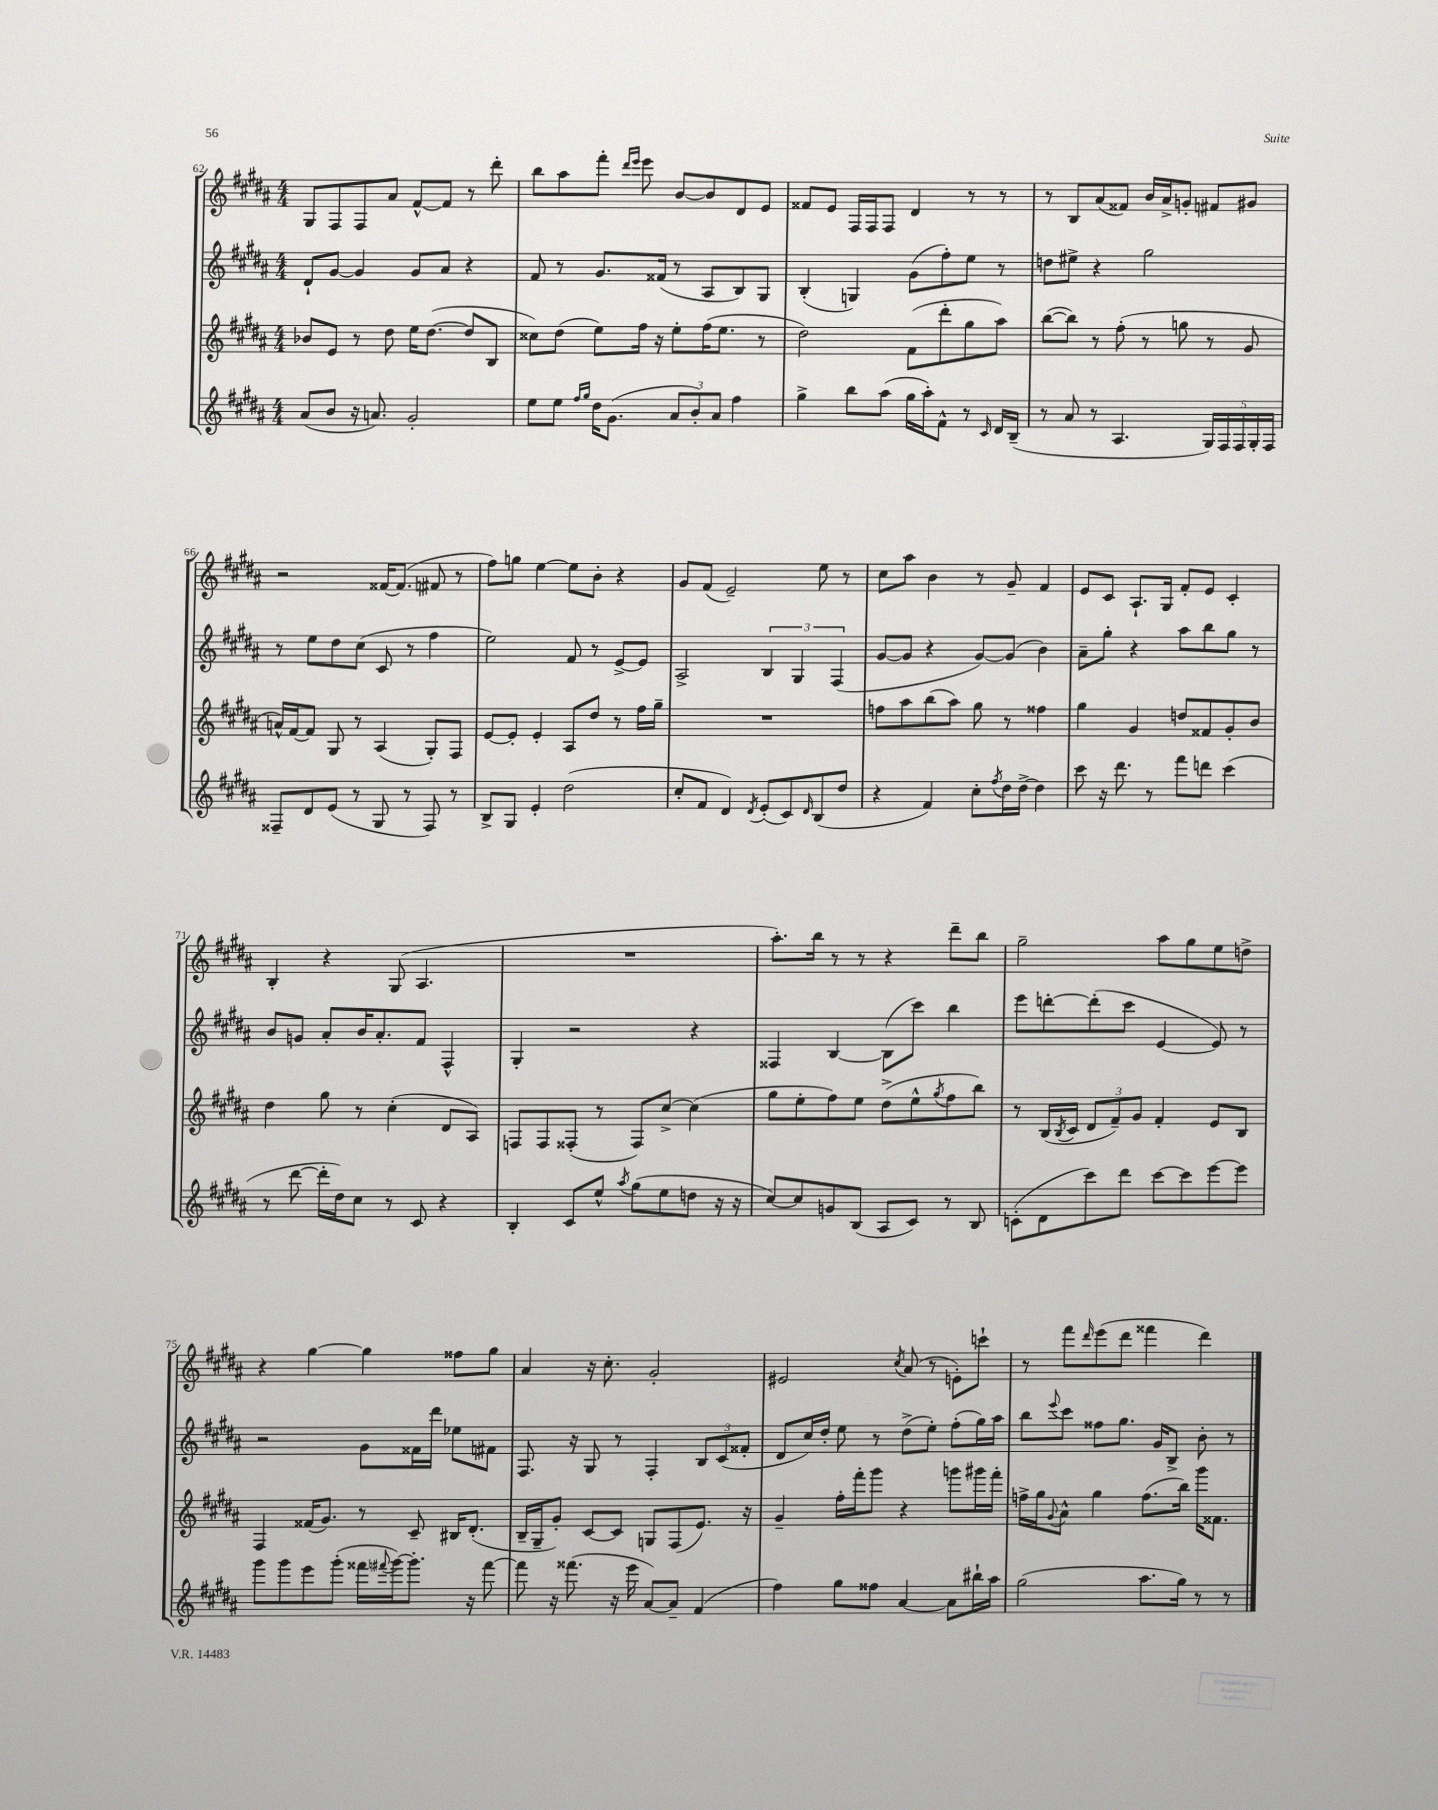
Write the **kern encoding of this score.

**kern	**kern	**kern	**kern
*staff4	*staff3	*staff2	*staff1
*clefG2	*clefG2	*clefG2	*clefG2
*k[f#c#g#d#a#]	*k[f#c#g#d#a#]	*k[f#c#g#d#a#]	*k[f#c#g#d#a#]
*M4/4	*M4/4	*M4/4	*M4/4
(8a#	8b-	8d#`	8G#
8b	8e	[8g#	8F#
16r	8r	4g#]	8F#
8.a)	.	.	.
.	8dd#	.	8a#
2g#'	16ee	8g#	[8f#^^
.	([8.dd#	.	.
.	.	8a#	8f#]
.	8dd#]	4r	8r
.	8B	.	8ddd#'
=	=	=	=
8ee	8cc##)	8f#	8bb
8ee	(8dd#	8r	8aa#
16qqff#	.	.	.
16qqgg#	.	.	.
16dd#	8ee)	8.g#	8fff#'
(8.g#	.	.	.
.	.	.	16qqddd#
.	.	.	16qqeee
.	16ff#	.	8eee
.	16r	(16f##	.
12a#	8ee'	8r	[8b
12b')	.	.	.
.	(16ff#	8A#	8b]
12a#	.	.	.
.	8.ee	.	.
4ff#	.	8B)	8d#
.	8r	8G#	8e
=	=	=	=
4gg#^	2dd#)	(4B'	8f##
.	.	.	8e
8bb	.	4G)	16F#
.	.	.	16F#
(8aa#	.	.	8F#
16gg#	(8f#	(8g#	4d#
16aa#')	.	.	.
8f#^^	8ddd#'	8ff#')	.
8r	8gg#	8ee	8r
16qqc#	.	.	.
16d#	8aa#)	8r	8r
(16B~	.	.	.
=	=	=	=
8r	([8bb	8dd	8r
8a#	8bb])	8ee#^	8B
8r	8r	4r	(8a#
4.A#	(8ff#'	.	8f##)
.	8r	2gg#	16b
.	.	.	16a#^
.	8gg	.	8g'
20G#)	8r	.	8f#
20F#	.	.	.
20F#	.	.	.
.	8g#	.	8g#
20G#'	.	.	.
20F#	.	.	.
=	=	=	=
8F##~	16a^^)	8r	2r
.	[16f#	.	.
8d#	8f#]	8ee	.
(8e	8G#	8dd#	.
8r	8r	(8cc#	.
8G#	(4A#	8c#	[16f##
.	.	.	(8.f##]
8r	.	8r	.
8F##)	8G#')	4ff#	8f#
8r	8F#	.	8r
=	=	=	=
8B^	[8e	2ee)	8ff#)
8G#	8e']	.	8gg
4e'	4e'	.	[4ee
(2dd#	8A#	8f#	8ee]
.	8dd#	8r	8b'
.	8r	[8e^	4r
.	16ff#	8e]	.
.	16gg#~	.	.
=	=	=	=
8cc#'	1r	2A#^	8g#
8f#	.	.	(8f#
4d#)	.	.	2e~)
8qd#	.	.	.
(8e'	.	6B	.
8c#)	.	.	.
.	.	6G#	.
16qqd#	.	.	.
(8B	.	.	8ee
.	.	(6F#	.
8dd#	.	.	8r
=	=	=	=
4r	8ff	[8g#	8cc#
.	8aa#	8g#]	8aa#
4f#)	(8bb	4r	4b
.	8aa#)	.	.
8cc#'	8gg#	[8g#)	8r
8qff#	.	.	.
16dd#	8r	(8g#]	8g#~
[16dd#^	.	.	.
4dd#]	4ff##	4b)	4f#
=	=	=	=
8ccc#	4gg#	8a#~	8e
16r	.	8gg#'	8c#
8.ddd#	.	.	.
.	4g#	4r	8.A#`
8r	.	.	.
.	.	.	16G#
8fff#	8dd	8aa#	8f#'
8ddd	8f##	8bb	8e
(4ccc#	8g#'	8gg#	4c#'
.	8b	8r	.
=	=	=	=
8r	4dd#	8b	4B'
[8ddd#	.	8g	.
16ddd#']	8gg#	8a#'	4r
16dd#)	.	.	.
8cc#	8r	16b	.
.	.	8.a#'	.
8r	(4cc#'	.	(8G#
8c#	.	8f#	4.A#
4r	8d#	4F#^^	.
.	8A#)	.	.
=	=	=	=
4B'	8F	4G#'	1r
.	8F	.	.
8c#	(8F##'	2r	.
8ee^^	8r	.	.
8qaa#	.	.	.
(8gg#	8F##)	.	.
8ee	[8cc#^	.	.
8dd	(4cc#]	4r	.
16r	.	.	.
16r	.	.	.
=	=	=	=
[8cc#)	8gg#	4F##	8.aa#')
8cc#]	8ee'	.	.
.	.	.	16bb
8g	8ff#)	[4B	8r
(8B	8ee	.	8r
8A#	(8dd#^	(8B]	4r
8c#)	8ee^^	8ccc#)	.
.	8qgg#	.	.
8r	8ff#	4bb	8ddd#~
8B	8bb)	.	8bb
=	=	=	=
(8c'	8r	8eee	2gg#~
8d#	(16B	[8ddd'	.
.	8qB	.	.
.	16c#	.	.
8ccc#)	12d#	(8ddd']	.
.	12f#~)	.	.
8ddd#	.	8ccc#	.
.	12g#	.	.
[8ccc#	4f#'	[4e	8aa#
8ccc#]	.	.	8gg#
[8eee	8e	8e])	8ee
8eee]	8B	8r	8dd^
=	=	=	=
8ggg#	4F#	2r	4r
8ggg#	.	.	.
8eee	(16f##	.	[4gg#
.	8.g#)	.	.
(8ggg#'	.	.	.
16fff##	8r	8g#	4gg#]
8qqfff#	.	.	.
[16ggg#)	.	.	.
8.ggg#']	8c#~	16f##	.
.	.	16ddd#	.
.	16B#	8ee-	8ff##
16r	(8.d#'	.	.
[8fff#	.	8f#	8gg#
=	=	=	=
8fff#]	16B~	8.F#	4a#
.	16G#~	.	.
16r	8g#')	.	.
(8.fff##	.	16r	.
.	[8c#	8G#	16r
.	.	.	8.cc#'
16r	8c#]	8r	.
16eee	.	.	.
[8a#)	8G	4F#'	2g#'
8a#~]	(8F#	.	.
(4f#	8.e)	12B	.
.	.	(12c#	.
.	.	12f##'	.
.	16r	.	.
=	=	=	=
4ff#)	4g#~	8d#	2e#
.	.	16cc#)	.
.	.	16dd#'	.
8gg#	16ff#'	8ee	.
.	16fff#'	.	.
8ff##	8ggg#	8r	.
.	.	.	8qcc#
[4a#	4r	(8dd#^	(8a#
.	.	8ee')	8r
8a#]	8ggg	(8ff#'	8e')
16bb#`	16ggg#	16gg#)	8ccc`
16aa#	16fff#'	16aa#	.
=	=	=	=
(2gg#	16ff^	8bb	8r
.	16gg#	.	.
.	8qqg#	8qqeee	.
.	8a#^^	8ccc#	8fff#
.	.	.	16qqddd#
.	4gg#	8ff##	(8eee
.	.	8.gg#	8ddd#
8.aa#	(8.ff	.	4fff##
.	.	16g#	.
.	.	8B^	.
16gg#)	16bb)	.	.
8r	16ggg#	8b'	4ddd#)
.	8.f##	.	.
8r	.	8r	.
==	==	==	==
*-	*-	*-	*-
